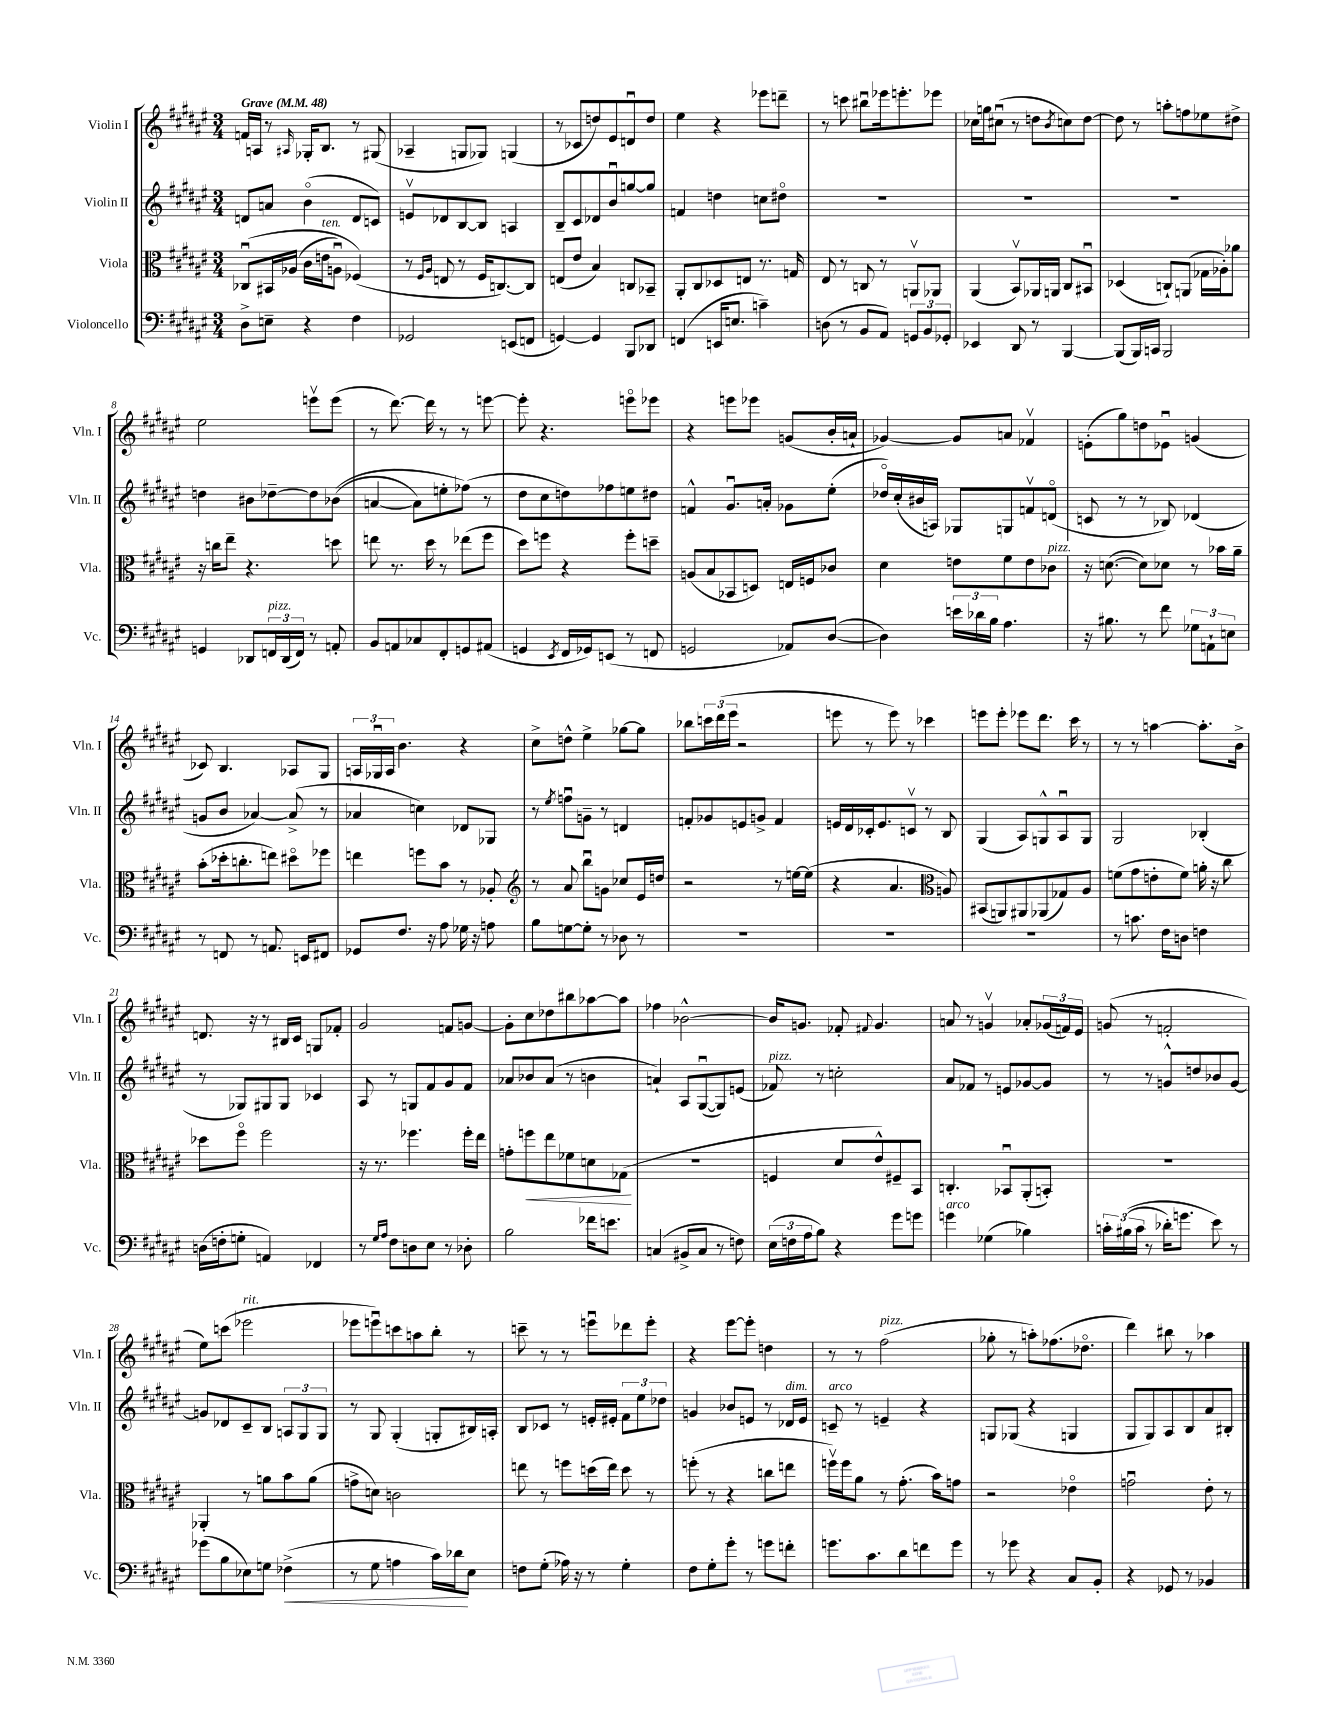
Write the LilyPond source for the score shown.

<<
\new StaffGroup <<
\new Staff = "s0" \with { instrumentName = "Violin I" shortInstrumentName = "Vln. I" } {
    \clef treble \key fis \major \numericTimeSignature \time 3/4 \tempo "Grave" 4 = 48
    f'16 a16 r8 \grace { ais16 } ges16-. b8. r8 gis8( |
    aes4-- g8 ges8) g4( |
    r8 ces'8 d''8) eis'8 d'8\downbow d''8 |
    eis''4 r4 ees'''8 d'''8-- |
    r8 c'''8 bis''8\downbow ees'''16 e'''8.-. ees'''8 |
    ces''16 g''16 cis''8\downbow( r8 d''8 \acciaccatura { b'8 } c''8) d''8~ |
    d''8 r8 a''8-. f''8 ees''8 dis''8-> |
    eis''2 e'''8\upbow e'''8( |
    r8 dis'''8.~) dis'''16 r8 r8 e'''8~ |
    e'''8-. r4. e'''8\flageolet ees'''8 |
    r4 e'''8 ees'''8 g'8( b'16-. a'16-! |
    ges'4~) ges'8 a'8 fes'4\upbow |
    e'8-.( gis''8) d''8 ees'8\downbow g'4( |
    ces'8) b4. aes8 gis8 |
    \tuplet 3/2 { a16 ges16\downbow a16 } b'4. r4 |
    cis''8-> d''8-^ eis''4-> ges''8~ ges''8 |
    bes''8 \tuplet 3/2 { c'''16 dis'''16( eis'''16 } r2 |
    e'''8 r8 e'''8) r8 ces'''4 |
    e'''8 e'''8-. ees'''8 dis'''8. cis'''16 r8 |
    r8 r8 a''4~ a''8.-. b'16-> |
    d'8. r16 r8 bis16 cis'16 g8 fes'8-. |
    gis'2 f'8 g'8~ |
    g'8-. cis''8 des''8 bis''8 aes''8~ aes''8 |
    fes''4 bes'2~-^ |
    bes'16 g'8. fes'8-. \appoggiatura { fis'8 } g'4. |
    a'8 r8 g'4\upbow aes'8-. \tuplet 3/2 { ges'16( f'16) eis'16 } |
    g'8( r8 f'2-. |
    eis''8) c'''8( ees'''2^\markup { \italic "rit." } |
    ees'''8 e'''8\downbow) c'''8 a''8 b''8-. r8 |
    c'''8-- r8 r8 e'''8\downbow des'''8 e'''8-. |
    r4 eis'''8~ eis'''8-. d''4 |
    r8 r8 fis''2^\markup { \italic "pizz." }( |
    ges''8-. r8 a''8-.) fes''8.( des''8.\flageolet |
    dis'''4) bis''8 r8 aes''4 \bar "|." |
}
\new Staff = "s1" \with { instrumentName = "Violin II" shortInstrumentName = "Vln. II" } {
    \clef treble \key fis \major \numericTimeSignature \time 3/4
    d'8 a'8 b'4\flageolet( d'8 c'8) |
    e'8\upbow des'8 b8~ b8 a4 |
    b8-- cis'8 des'8 b'8\downbow g''8~ g''8 |
    f'4 d''4 c''8 dis''8\flageolet |
    R2. |
    R2. |
    R2. |
    d''4 bis'8 des''8~-- des''8 bes'8(\( |
    a'4~ a'8) e''8-. fes''8(\) r8 |
    dis''8 cis''8 d''8) fes''8 e''8 dis''8 |
    f'4-^ gis'8.\downbow a'16-. ges'8 eis''8-.( |
    des''16\flageolet) cis''16-.( bis'16 a16) ges8 g8 f'8\upbow d'8\flageolet( |
    c'8 r8 r8 bes8) des'4( |
    g'8 b'8 aes'4~) aes'8->( r8 |
    aes'4 c''4) des'8 ges8 |
    r8 \acciaccatura { eis''8 } f''8\downbow g'8-- r8 d'4 |
    f'8-. ges'8 e'8 g'8-> f'4 |
    e'16 dis'16 ces'16-. e'8. c'8\upbow r8 b8 |
    gis4( ais8) g8-^ ais8\downbow g8 |
    gis2 bes4-.( |
    r8 ges8) gis8 gis8 ces'4 |
    ais8 r8 g8 fis'8 gis'8 fis'8 |
    aes'8 bes'8 aes'8( r8 b'4 |
    a'4-!) ais8 gis8~\downbow( gis8) e'8( |
    fes'8^\markup { \italic "pizz." }) r8 c''2-. |
    ais'8 fes'8 r8 e'8 ges'8~ ges'8 |
    r8 r8 g'8-^ d''8 bes'8 g'8~ |
    g'8 des'8 cis'8-- b8 \tuplet 3/2 { a8 gis8 gis8 } |
    r8 gis8 gis4-.( g8-. bis16) a16-. |
    b8 ces'8 r8 e'16-. eis'16-. \tuplet 3/2 { fis'8 eis''8 des''8 } |
    g'4 bes'8 e'8 r8 des'16^\markup { \italic "dim." } e'16 |
    c'8--^\markup { \italic "arco" } r8 e'4-- r4 |
    g8 ges8( r4 g4 |
    gis8 gis8) ais8 b8 ais'8 bis8-. \bar "|." |
}
\new Staff = "s2" \with { instrumentName = "Viola" shortInstrumentName = "Vla." } {
    \clef alto \key fis \major \numericTimeSignature \time 3/4
    ces8\downbow\( bis,16 aes16( cis'16 e'16^\markup { \italic "ten." } a8\downbow) fes4(\) |
    r8 \grace { fis16 ais16 } e8 r8 fis16 c8.~) c8 |
    e8( eis'8 b4) c8 bes,8-- |
    ais,8-. cis8 des8 e8 r8. g16 |
    eis8 r8 c8 r8 a,8\upbow aes,8 |
    ais,4( b,8\upbow) aes,16 a,16 cis8 bis,8\downbow |
    des4( c8-!) a,8( ges16 aes16-.) aes'8 |
    r16 c''16 eis''8-- r4. d''8 |
    e''8 r8. dis''16 r8 ees''8( fis''8 |
    dis''8) f''8 r4 f''8-. d''8-- |
    a8( b8 bes,8 d8) e16 f16 ces'8 |
    dis'4 e'8 fis'8 e'8 ces'8^\markup { \italic "pizz." } |
    r16 d'8.~( d'8) des'8 r8 bes'16 ais'16-- |
    b'8-.( des''16-. c''8.-. e''8) dis''8\flageolet fes''8 |
    e''4 f''8 b'8 r8 aes8-. |
    \clef treble r8 ais'8 b''8\downbow g'8 ces''8 eis'16 d''16 |
    r2 r8 e''16~ e''16( |
    r4 ais'4. \clef alto a8) |
    bis,8( a,8) ais,8 aes,8( ges8) ais8 |
    f'8( gis'8 e'8-. f'8) a'16-. r16 cis''8 |
    des''8 fis''8\flageolet fis''2 |
    r16 r8. fes''4. fes''16-. eis''16 |
    g'8-. f''8\< eis''8 fes'8 d'8 ges8\!( |
    R2. |
    f4 dis'8 eis'8-^) fis8-- b,8 |
    c4.-. bes,8\downbow ais,8-.( b,8-.) |
    R2. |
    aes,4-. r8 a'8 b'8 a'8( |
    g'8-> d'8) c'2 |
    e''8 r8 f''8 d''16( e''16) d''8 r8 |
    f''8-.( r8 r4 c''8 e''8 |
    f''16\upbow) f''16 ais'8 r8 gis'8.-.( b'16) g'8 |
    r2 ees'4\flageolet |
    g'2\downbow eis'8-. r8 \bar "|." |
}
\new Staff = "s3" \with { instrumentName = "Violoncello" shortInstrumentName = "Vc." } {
    \clef bass \key fis \major \numericTimeSignature \time 3/4
    dis8-> e8-- r4 fis4 |
    ges,2 e,8( f,8 |
    g,4~) g,4 b,,8 des,8 |
    f,4( e,16 e8. c'4--) |
    d8( r8 b,8 ais,8) \tuplet 3/2 { g,8 b,8 ges,8-. } |
    ees,4 dis,8 r8 b,,4~ |
    b,,8( b,,16) c,16 b,,2 |
    g,4 des,8 \tuplet 3/2 { f,16^\markup { \italic "pizz." } des,16( f,16) } r8 a,8-. |
    b,8 a,8 ces8 fis,8-. g,8 ais,8( |
    g,4 \acciaccatura { eis,8 } fis,16 ges,16) e,8( r8 f,8 |
    g,2 aes,8) dis8~( |
    dis4) \tuplet 3/2 { e'16 des'16 b16 } ais4. |
    r16 bis8. r8 fis'8 \tuplet 3/2 { ges8 a,8-! e8 } |
    r8 f,8 r8 a,8. e,16 fis,8 |
    ges,8 fis8. r16 ais8 ges16 r16 a8 |
    b8 g8~ g8-. r8 des8 r8 |
    R2. |
    R2. |
    R2. |
    r8 c'8. fis16 d8 f4 |
    d16( f16-. g8-. a,4) fes,4 |
    r8 \grace { gis16 ais16 } fis8 d8 eis8 r8 des8-. |
    b2 fes'16 e'8. |
    c4( bis,8-> c8 r8 f8) |
    \tuplet 3/2 { eis16( f16 ais16 } b8) r4 gis'8 g'8 |
    g'4^\markup { \italic "arco" } ges4( bes4) |
    \tuplet 3/2 { c'16-. bis16(\( c'16 } r8 des'16-.) g'8. eis'8\) r8 |
    ges'8( b8 ees8) g8 fes4->\<( |
    r8 gis8 a4 cis'16) des'16\! eis8 |
    f8 gis8-.( aes16) r16 r8 gis4-. |
    fis8 gis8-. gis'8-. r8 g'8 f'8-. |
    g'8. cis'8. dis'8 f'8 g'8 |
    r8 ges'8 r4 cis8 b,8-. |
    r4 ges,8 r8 bes,4 \bar "|." |
}
>>
>>
